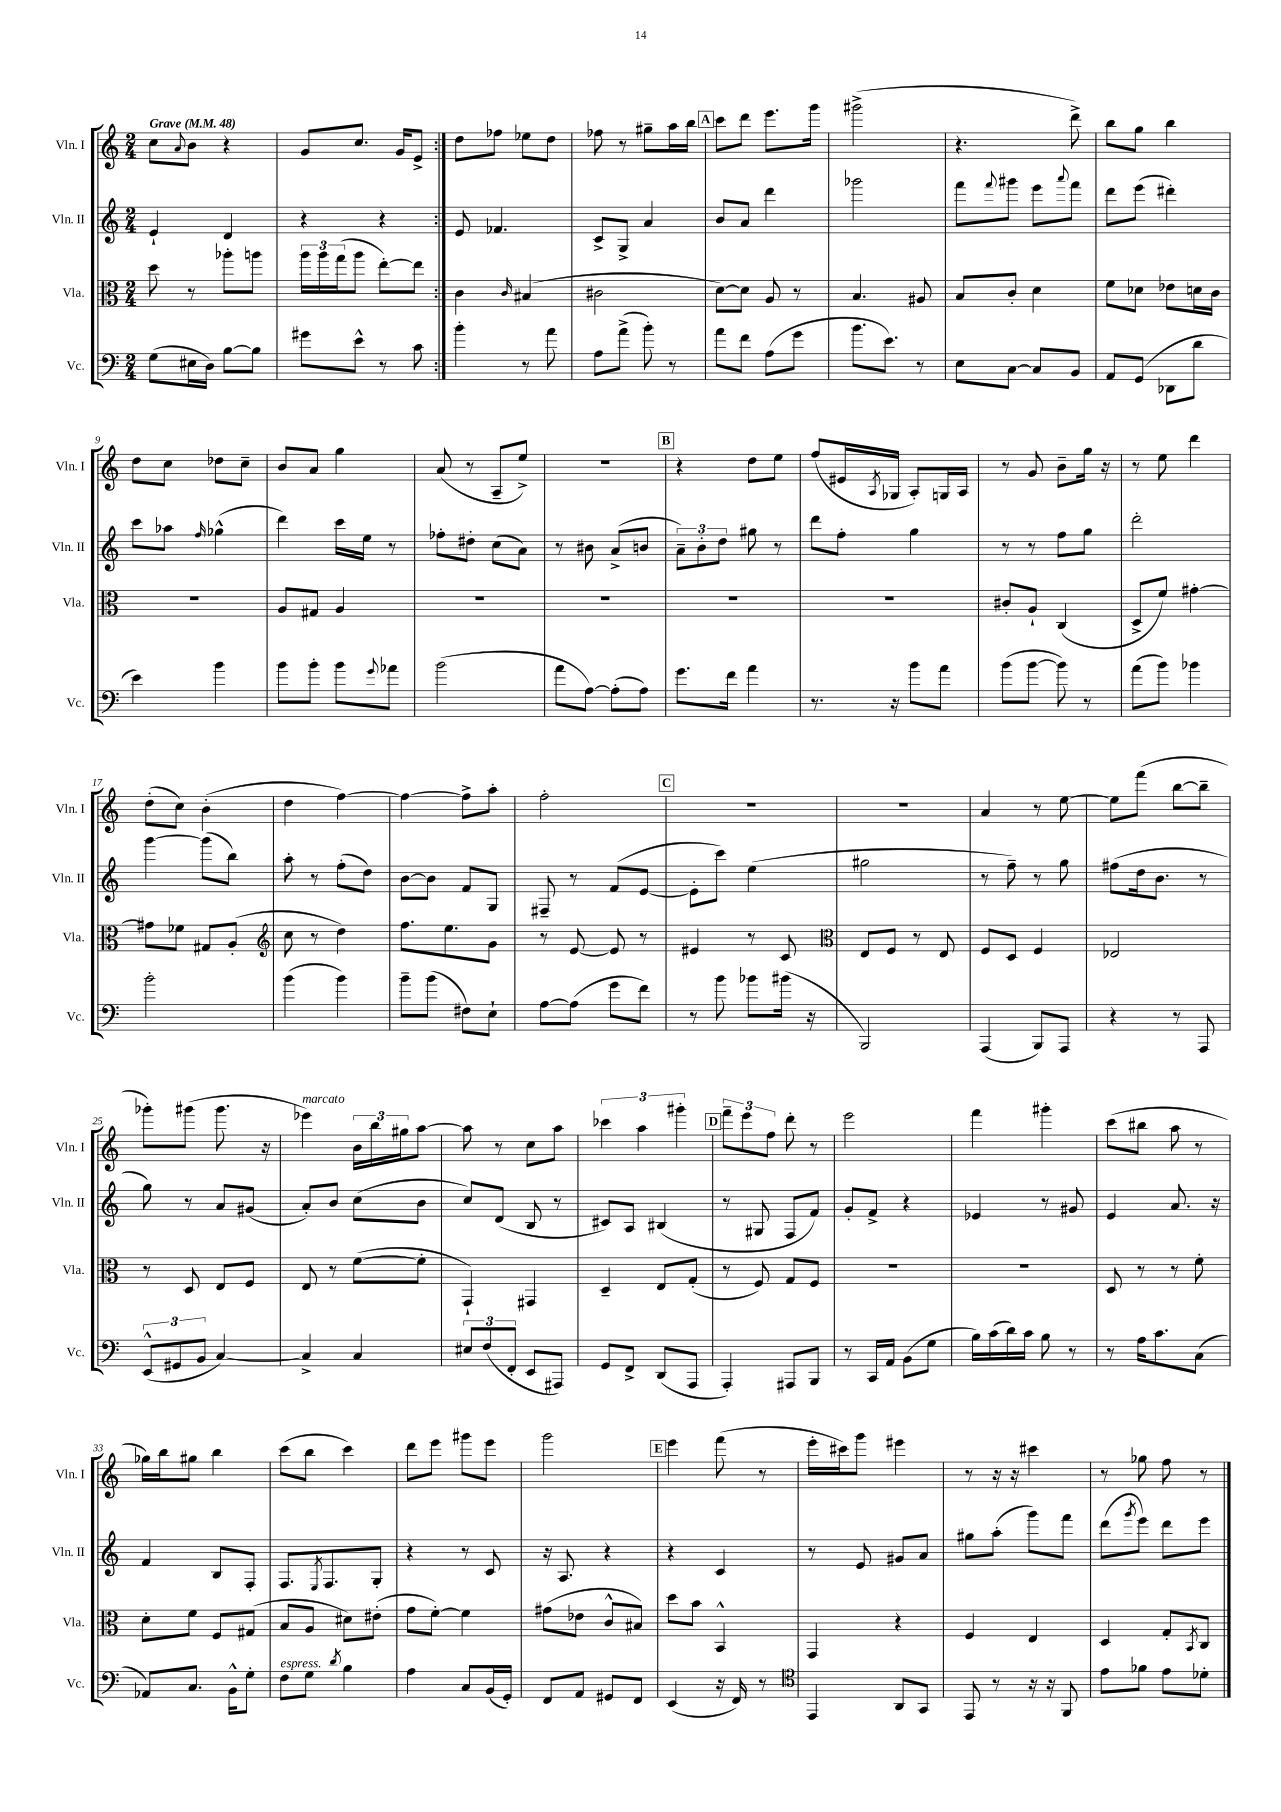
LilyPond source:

<<
\new StaffGroup <<
\new Staff = "s0" \with { instrumentName = "Vln. I" shortInstrumentName = "Vln. I" } {
    \clef treble \key c \major \numericTimeSignature \time 2/4 \tempo "Grave" 4 = 48
    \repeat volta 2 { c''8 \appoggiatura { a'8 } b'8 r4 |
    g'8 c''8. g'16 e'8-> | }
    d''8 fes''8 ees''8 d''8 |
    fes''8 r8 gis''8-- a''16 b''16 |
    \mark \markup { \box "A" } c'''8 d'''8 e'''8. g'''16 |
    gis'''2->( |
    r4. d'''8->) |
    b''8 g''8 b''4 |
    d''8 c''8 des''8 c''8-- |
    b'8 a'8 g''4 |
    a'8( r8 a8-- e''8->) |
    R2 |
    \mark \markup { \box "B" } r4 d''8 e''8 |
    f''8( eis'16 \acciaccatura { a8 } ges16 a8-.) g16 a16 |
    r8 g'8 b'8-- g''16 r16 |
    r8 e''8 d'''4 |
    d''8-.( c''8) b'4-.( |
    d''4 f''4~) |
    f''4~ f''8-> a''8-. |
    f''2-. |
    \mark \markup { \box "C" } r2 |
    r2 |
    a'4 r8 e''8~ |
    e''8 f'''8( b''8~ b''8-- |
    ges'''8-.) gis'''8( gis'''8. r16 |
    ees'''4^\markup { \italic "marcato" }) \tuplet 3/2 { b'16 b''16 gis''16 } a''8~ |
    a''8 r8 c''8 a''8 |
    \tuplet 3/2 { ces'''4 a''4 gis'''4-. } |
    \mark \markup { \box "D" } \tuplet 3/2 { f'''8-- e'''8 f''8 } d'''8-. r8 |
    e'''2 |
    f'''4 gis'''4-. |
    c'''8( bis''8 a''8 r8 |
    ges''16) b''16 gis''8 b''4 |
    c'''8( b''8 c'''4) |
    d'''8 e'''8 gis'''8 e'''8 |
    g'''2 |
    \mark \markup { \box "E" } e'''4 f'''8( r8 |
    e'''16-. cis'''16) g'''8 eis'''4 |
    r8 r16 r16 cis'''4 |
    r8 ges''8 f''8 r8 \bar "|." |
}
\new Staff = "s1" \with { instrumentName = "Vln. II" shortInstrumentName = "Vln. II" } {
    \clef treble \key c \major \numericTimeSignature \time 2/4
    \repeat volta 2 { e'4-! d'4 |
    r4 r4 | }
    e'8 fes'4. |
    c'8-> g8-> a'4 |
    \mark \markup { \box "A" } b'8 a'8 d'''4 |
    ges'''2 |
    f'''8 \appoggiatura { f'''8 } gis'''8 e'''8 \appoggiatura { a'''8 } f'''8 |
    d'''8 e'''8( dis'''4-.) |
    c'''8 aes''8 \grace { f''16 } ges''4-^( |
    d'''4) c'''16 e''16 r8 |
    fes''8-. dis''8-. c''8( a'8) |
    r8 bis'8 a'8->( b'8 |
    \mark \markup { \box "B" } \tuplet 3/2 { a'8--) b'8-. d''8 } gis''8 r8 |
    d'''8 f''8-. g''4 |
    r8 r8 f''8 g''8 |
    d'''2-. |
    g'''4~ g'''8( b''8) |
    a''8-. r8 f''8-.( d''8) |
    b'8~ b'8 f'8 g8 |
    fis8-- r8 f'8( e'8~ |
    \mark \markup { \box "C" } e'8-. c'''8) e''4( |
    gis''2 |
    r8 f''8--) r8 g''8 |
    fis''8( d''16 b'8. r8 |
    g''8) r8 a'8 gis'8( |
    a'8-.) b'8 c''8( b'8 |
    c''8) d'8( b8 r8 |
    cis'8) a8 bis4( |
    \mark \markup { \box "D" } r8 gis8 f8 f'8) |
    g'8-. f'8-> r4 |
    ees'4 r8 gis'8 |
    e'4 a'8. r16 |
    f'4 b8 f8-. |
    f8. \acciaccatura { e8 } f8. g8-. |
    r4 r8 c'8 |
    r16 a8. r4 |
    \mark \markup { \box "E" } r4 c'4 |
    r8 e'8 gis'8 a'8 |
    gis''8 a''8-.( g'''8) f'''8 |
    d'''8( \acciaccatura { g'''8 } e'''8) d'''8 e'''8 \bar "|." |
}
\new Staff = "s2" \with { instrumentName = "Vla." shortInstrumentName = "Vla." } {
    \clef alto \key c \major \numericTimeSignature \time 2/4
    \repeat volta 2 { d''8 r8 aes''8-. a''8 |
    \tuplet 3/2 { a''16 a''16 g''16( } a''8 e''8~-.) e''8 | }
    c'4 \grace { c'16 } bis4( |
    cis'2 |
    \mark \markup { \box "A" } d'8~) d'8 a8 r8 |
    b4. ais8 |
    b8 c'8-. d'4 |
    f'8 des'8 ees'8 d'16 c'16 |
    R2 |
    a8 gis8 a4 |
    R2 |
    R2 |
    \mark \markup { \box "B" } R2 |
    R2 |
    cis'8-. a8-! c4( |
    d8-> f'8) gis'4~-. |
    gis'8 fes'8 gis8 a8-.( |
    \clef treble c''8 r8 d''4) |
    f''8. e''8. g'8 |
    r8 e'8~ e'8 r8 |
    \mark \markup { \box "C" } eis'4 r8 c'8 |
    \clef alto e8 f8 r8 e8 |
    f8 d8 f4 |
    ees2 |
    r8 d8 e8 f8 |
    e8 r8 f'8~( f'8-. |
    g,4-!) gis,4 |
    d4-- e8 g8-.( |
    \mark \markup { \box "D" } r8 f8) g8 f8 |
    R2 |
    R2 |
    d8 r8 r8 f'8-. |
    d'8-. f'8 f8 gis8( |
    b8 a8 dis'8) eis'8-.( |
    g'8 f'8~-.) f'4 |
    gis'8( ees'8 c'8-^ bis8) |
    \mark \markup { \box "E" } d''8 b'8 b,4-^ |
    g,4 r4 |
    f4 e4 |
    d4 g8-. \acciaccatura { b,8 } c8 \bar "|." |
}
\new Staff = "s3" \with { instrumentName = "Vc." shortInstrumentName = "Vc." } {
    \clef bass \key c \major \numericTimeSignature \time 2/4
    \repeat volta 2 { g8( eis16 d16) b8~ b8 |
    gis'8 e'8-^ r8 c'8 | }
    b'4-. r8 a'8 |
    a8 a'8->( b'8-.) r8 |
    \mark \markup { \box "A" } a'8 f'8 a8( g'8 |
    b'8. e'8.) r8 |
    e8 c8~ c8 b,8 |
    a,8 g,8( des,8 d'8 |
    e'4) b'4 |
    b'8 b'8-. b'8 \appoggiatura { g'8 } aes'8 |
    b'2( |
    a'8 a8~) a8-.( a8) |
    \mark \markup { \box "B" } g'8. f'16 a'4 |
    r8. r16 b'8 a'8 |
    b'8( b'8~ b'8) r8 |
    a'8( b'8) bes'4 |
    b'2-. |
    b'4( b'4) |
    b'8-- b'8( fis8) e8-! |
    a8~ a8( g'8 f'8) |
    \mark \markup { \box "C" } r8 b'8 bes'8 bis'16( r16 |
    b,,2) |
    a,,4( b,,8) a,,8 |
    r4 r8 a,,8 |
    \tuplet 3/2 { e,8-^( gis,8 b,8 } c4~) |
    c4-> c4 |
    \tuplet 3/2 { eis8 f8( f,8-. } e,8 ais,,8) |
    g,8 f,8-> d,8( a,,8 |
    \mark \markup { \box "D" } a,,4-.) ais,,8 b,,8 |
    r8 c,16 a,16 b,8( g8 |
    b16) c'16( d'16) c'16 b8 r8 |
    r8 a16 c'8. c8( |
    aes,8) c8. b,16-^ g8-. |
    f8^\markup { \italic "espress." } g8 \acciaccatura { d'8 } b4 |
    a4 c8 b,16( g,16-.) |
    f,8 a,8 gis,8 f,8 |
    \mark \markup { \box "E" } e,4( r16 f,16) r8 |
    \clef tenor e,4 a,8 g,8 |
    e,8 r8 r16 r16 f,8 |
    e'8 fes'8 e'8 des'8-. \bar "|." |
}
>>
>>
